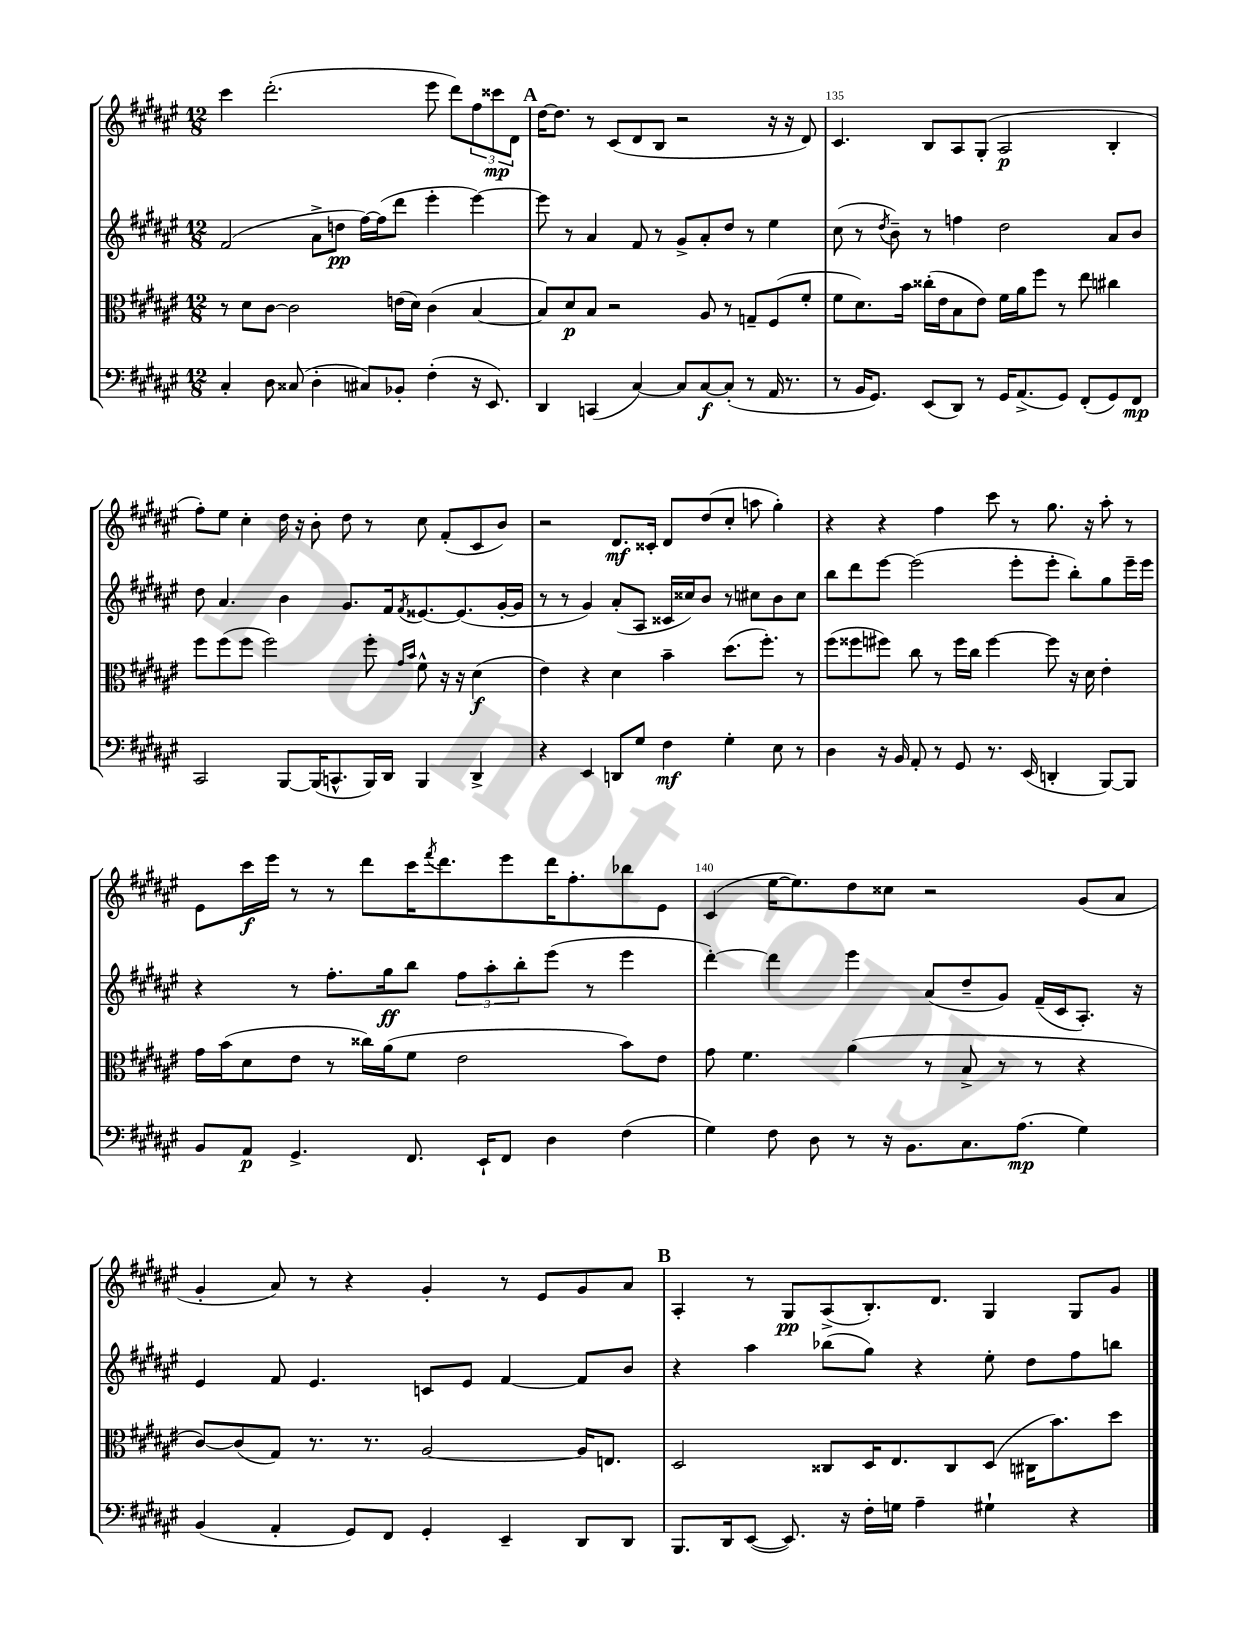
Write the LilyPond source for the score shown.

<<
\new StaffGroup <<
\new Staff = "s0" {
    \clef treble \key fis \major \numericTimeSignature \time 12/8
    cis'''4 dis'''2.-.( eis'''8 dis'''8) \tuplet 3/2 { fis''8 cisis'''8\mp dis'8 } |
    \mark \markup { \bold "A" } dis''16~ dis''8. r8 cis'8( dis'8 b8 r2 r16 r16 dis'8) |
    cis'4. b8 ais8 gis8-.( ais2\p b4-. |
    fis''8-.) eis''8 cis''4-. dis''16 r16 b'8-. dis''8 r8 cis''8 fis'8-.( cis'8 b'8) |
    r2 dis'8.\mf cisis'16-. dis'8 dis''8( cis''8-. a''8 gis''4-.) |
    r4 r4 fis''4 cis'''8 r8 gis''8. r16 ais''8-. r8 |
    eis'8 cis'''16\f eis'''16 r8 r8 dis'''8 cis'''16 \acciaccatura { fis'''8 } dis'''8. eis'''8 dis'''16 fis''8.-. bes''8 eis'8 |
    cis'4( eis''16~ eis''8.) dis''8 cisis''8 r2 gis'8( ais'8 |
    gis'4-. ais'8) r8 r4 gis'4-. r8 eis'8 gis'8 ais'8 |
    \mark \markup { \bold "B" } ais4-. r8 gis8\pp ais8->( b8.-.) dis'8. gis4 gis8 gis'8 \bar "|." |
}
\new Staff = "s1" {
    \clef treble \key fis \major \numericTimeSignature \time 12/8
    fis'2( ais'8-> d''8\pp fis''16~) fis''16( dis'''8 eis'''4-. eis'''4~) |
    \mark \markup { \bold "A" } eis'''8 r8 ais'4 fis'8 r8 gis'8-> ais'8-. dis''8 r8 eis''4 |
    cis''8( r8 \acciaccatura { dis''8 } b'8--) r8 f''4 dis''2 ais'8 b'8 |
    dis''8 ais'4. b'4 gis'8. fis'16 \acciaccatura { fis'8 } eisis'8.~ eisis'8.( gis'16~-. gis'16 |
    r8 r8 gis'4) ais'8-.( ais8 cisis'16 cisis''16) b'8 r8 cis''8 b'8 cis''8 |
    b''8 dis'''8 eis'''8~ eis'''2( eis'''8-. eis'''8-. b''8-.) gis''8 eis'''16-- eis'''16 |
    r4 r8 fis''8.-. gis''16\ff b''8 \tuplet 3/2 { fis''8 ais''8-. b''8-. } eis'''8( r8 eis'''4 |
    dis'''4~-.) dis'''4 eis'''4 ais'8( dis''8-- gis'8) fis'16--( cis'16 ais8.-.) r16 |
    eis'4 fis'8 eis'4. c'8 eis'8 fis'4~ fis'8 b'8 |
    \mark \markup { \bold "B" } r4 ais''4 bes''8( gis''8) r4 eis''8-. dis''8 fis''8 b''8 \bar "|." |
}
\new Staff = "s2" {
    \clef alto \key fis \major \numericTimeSignature \time 12/8
    r8 dis'8 cis'8~ cis'2 e'16( dis'16) cis'4( b4~ |
    \mark \markup { \bold "A" } b8) dis'8\p b8 r2 ais8 r8 g8-- fis8( fis'8-. |
    fis'8 dis'8.) b'16 cisis''16-.( eis'16 b8 eis'8) fis'16 ais'16 fis''8 r8 eis''8 cis''4 |
    fis''8 fis''8( fis''8 fis''2) fis''8-. \grace { gis'16 b'16 } fis'8-^ r16 r16 dis'4\f( |
    eis'4) r4 dis'4 b'4-- dis''8.( fis''8.-.) r8 |
    fis''8( fisis''8 fis''8) cis''8 r8 fis''16 cis''16 fis''4~ fis''8 r16 dis'16 eis'4-. |
    gis'16 b'16( dis'8 eis'8 r8 cisis''16) ais'16( fis'8 eis'2 b'8) eis'8 |
    gis'8 fis'4. ais'4( r8 b8-> r8 r8 r4 |
    cis'8~) cis'8( gis8) r8. r8. ais2~ ais16 e8. |
    \mark \markup { \bold "B" } dis2 cisis8 dis16 eis8. cisis8 dis8( cis16 b'8.) dis''8 \bar "|." |
}
\new Staff = "s3" {
    \clef bass \key fis \major \numericTimeSignature \time 12/8
    cis4-. dis8 cisis8( dis4-. cis8) bes,8-. fis4-.( r16 eis,8.) |
    \mark \markup { \bold "A" } dis,4 c,4( cis4~) cis8 cis8~\f cis8-.( r8 ais,16 r8. |
    r8 b,16 gis,8.) eis,8( dis,8) r8 gis,16 ais,8.->( gis,8) fis,8-.( gis,8) fis,8\mp |
    cis,2 b,,8~ b,,16( c,8.-^ b,,16) dis,16 b,,4 dis,4-> |
    r4 eis,4 d,8 gis8 fis4\mf gis4-. eis8 r8 |
    dis4 r16 b,16 ais,8-. r8 gis,8 r8. eis,16( d,4-. b,,8~) b,,8 |
    b,8 ais,8\p gis,4.-> fis,8. eis,16-! fis,8 dis4 fis4( |
    gis4) fis8 dis8 r8 r16 b,8. cis8. ais8.\mp( gis4) |
    b,4( ais,4-. gis,8) fis,8 gis,4-. eis,4-- dis,8 dis,8 |
    \mark \markup { \bold "B" } b,,8. dis,16 eis,8~( eis,8.) r16 fis16-. g16 ais4-- gis4-! r4 \bar "|." |
}
>>
>>
\layout { \context { \Score currentBarNumber = #133 \override BarNumber.break-visibility = ##(#f #t #t) barNumberVisibility = #(every-nth-bar-number-visible 5) } }
